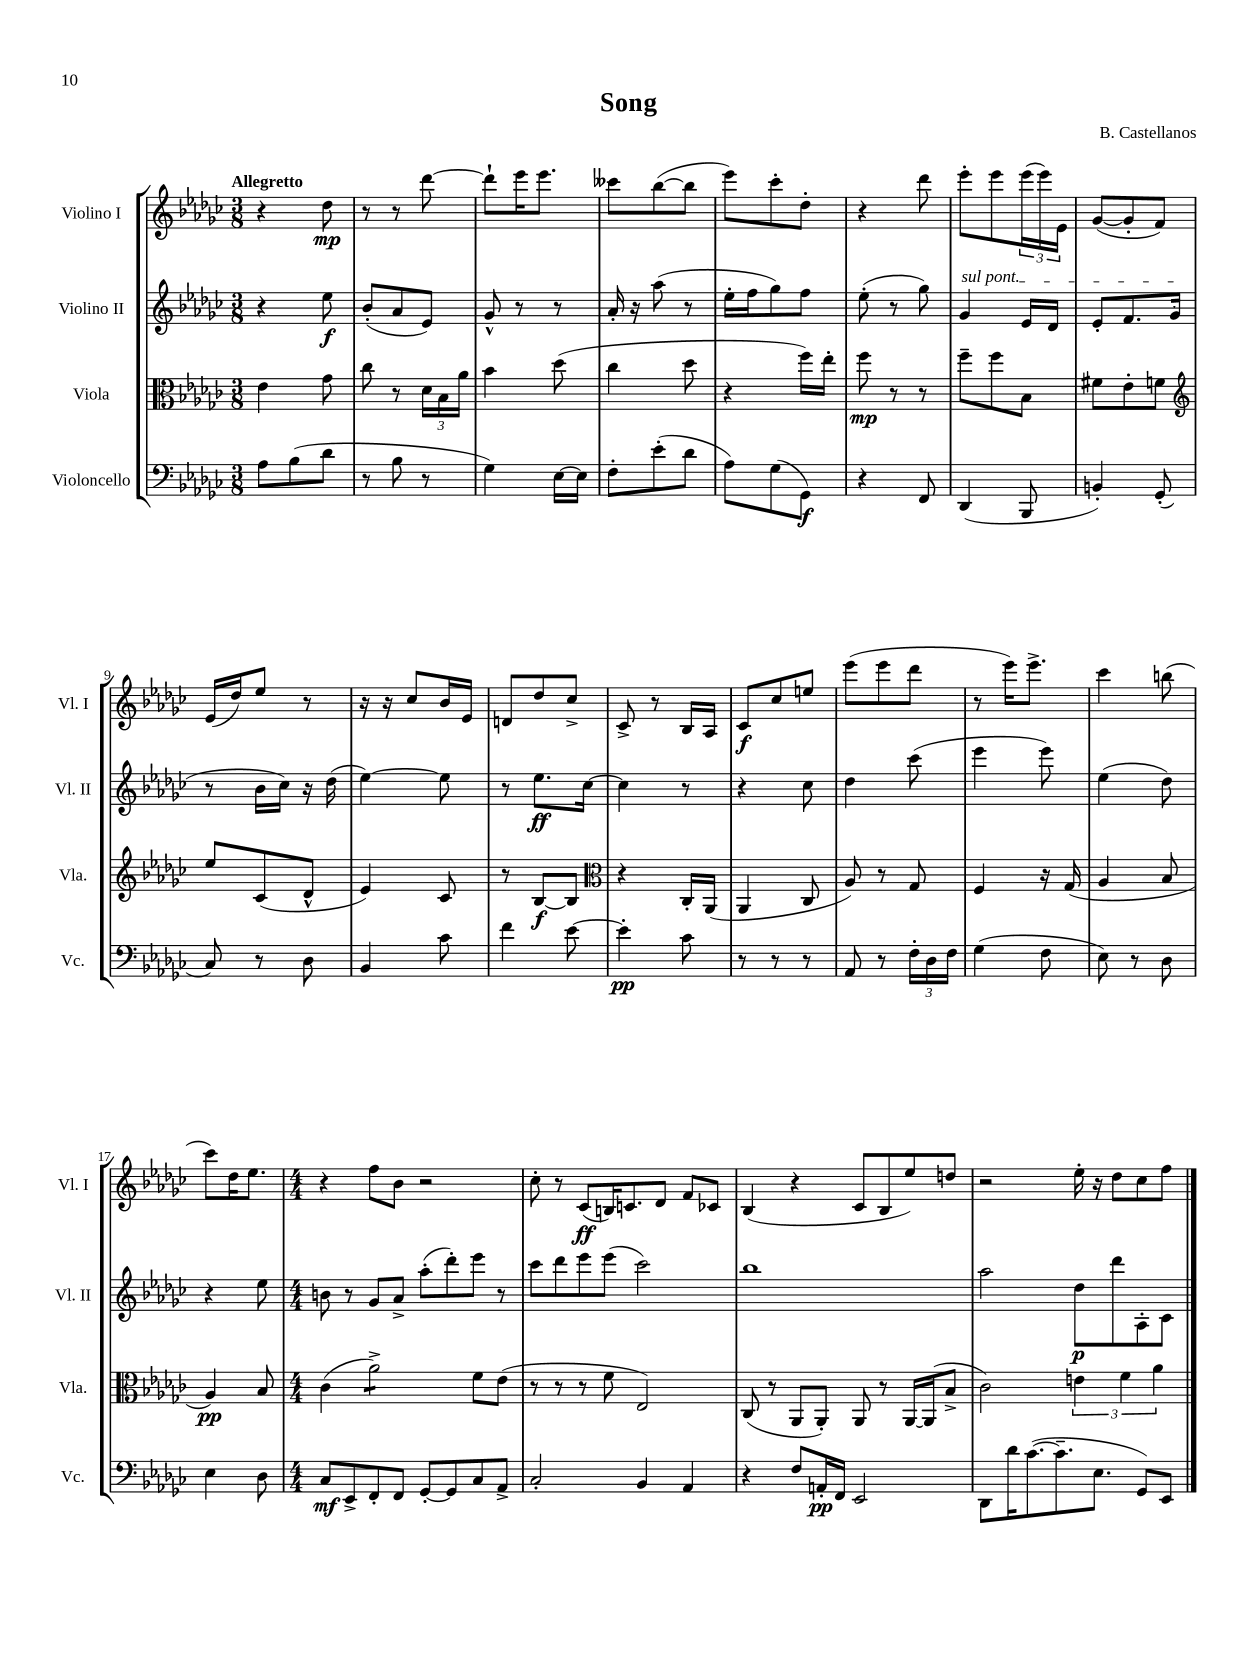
\header { title = "Song" composer = "B. Castellanos" }
<<
\new StaffGroup <<
\new Staff = "s0" \with { instrumentName = "Violino I" shortInstrumentName = "Vl. I" } {
    \clef treble \key ges \major \numericTimeSignature \time 3/8 \tempo "Allegretto"
    r4 des''8\mp |
    r8 r8 des'''8~ |
    des'''8-! ees'''16 ees'''8. |
    ceses'''8 bes''8~( bes''8 |
    ees'''8) ces'''8-. des''8-. |
    r4 des'''8 |
    ees'''8-. ees'''8 \tuplet 3/2 { ees'''16( ees'''16) ees'16 } |
    ges'8~( ges'8-. f'8) |
    ees'16( des''16) ees''8 r8 |
    r16 r16 ces''8 bes'16 ees'16 |
    d'8 des''8 ces''8-> |
    ces'8-> r8 bes16 aes16 |
    ces'8\f ces''8 e''8 |
    ees'''8( ees'''8 des'''8 |
    r8 ees'''16) ees'''8.-> |
    ces'''4 b''8( |
    ces'''8) des''16 ees''8. |
    \numericTimeSignature \time 4/4 r4 f''8 bes'8 r2 |
    ces''8-. r8 ces'8\ff( b16) c'8. des'8 f'8 ces'8 |
    bes4( r4 ces'8 bes8 ees''8) d''8 |
    r2 ees''16-. r16 des''8 ces''8 f''8 \bar "|." |
}
\new Staff = "s1" \with { instrumentName = "Violino II" shortInstrumentName = "Vl. II" } {
    \clef treble \key ges \major \numericTimeSignature \time 3/8
    r4 ees''8\f |
    bes'8-.( aes'8 ees'8) |
    ges'8-^ r8 r8 |
    aes'16-. r16 aes''8( r8 |
    ees''16-. f''16 ges''8) f''8 |
    ees''8-.( r8 ges''8) |
    \once \override TextSpanner.bound-details.left.text = \markup { \italic "sul pont." } ges'4\startTextSpan ees'16 des'16 |
    ees'8-. f'8. ges'16\stopTextSpan( |
    r8 bes'16 ces''16) r16 des''16( |
    ees''4~) ees''8 |
    r8 ees''8.\ff ces''16~ |
    ces''4 r8 |
    r4 ces''8 |
    des''4 ces'''8( |
    ees'''4 ees'''8) |
    ees''4( des''8) |
    r4 ees''8 |
    \numericTimeSignature \time 4/4 b'8 r8 ges'8 aes'8-> aes''8-.( des'''8-.) ees'''8 r8 |
    ces'''8 des'''8 ees'''8 ees'''8( ces'''2) |
    bes''1 |
    aes''2 des''8\p des'''8 aes8-. ces'8 \bar "|." |
}
\new Staff = "s2" \with { instrumentName = "Viola" shortInstrumentName = "Vla." } {
    \clef alto \key ges \major \numericTimeSignature \time 3/8
    ees'4 ges'8 |
    ces''8 r8 \tuplet 3/2 { des'16 bes16 aes'16 } |
    bes'4 des''8( |
    ces''4 des''8 |
    r4 f''16) ees''16-. |
    f''8\mp r8 r8 |
    f''8-- f''8 bes8 |
    fis'8 ees'8-. f'8 |
    \clef treble ees''8 ces'8( des'8-^ |
    ees'4) ces'8 |
    r8 bes8~\f bes8 |
    \clef alto r4 ces16-. aes,16( |
    aes,4 ces8 |
    aes8) r8 ges8 |
    f4 r16 ges16( |
    aes4 bes8 |
    aes4\pp) bes8 |
    \numericTimeSignature \time 4/4 ces'4( aes'2:8->) f'8 ees'8( |
    r8 r8 r8 f'8 ees2) |
    ces8( r8 aes,8 aes,8-.) aes,8 r8 aes,16~ aes,16( bes8-> |
    ces'2) \tuplet 3/2 { e'4 f'4 aes'4 } \bar "|." |
}
\new Staff = "s3" \with { instrumentName = "Violoncello" shortInstrumentName = "Vc." } {
    \clef bass \key ges \major \numericTimeSignature \time 3/8
    aes8 bes8( des'8 |
    r8 bes8 r8 |
    ges4) ees16~ ees16 |
    f8-. ees'8-.( des'8 |
    aes8) ges8( ges,8\f) |
    r4 f,8 |
    des,4( bes,,8 |
    b,4-.) ges,8-.( |
    ces8) r8 des8 |
    bes,4 ces'8 |
    f'4 ees'8~ |
    ees'4-.\pp ces'8 |
    r8 r8 r8 |
    aes,8 r8 \tuplet 3/2 { f16-. des16 f16 } |
    ges4( f8 |
    ees8) r8 des8 |
    ees4 des8 |
    \numericTimeSignature \time 4/4 ces8\mf ees,8-> f,8-. f,8 ges,8~-. ges,8 ces8 aes,8-> |
    ces2-. bes,4 aes,4 |
    r4 f8 a,16-.\pp f,16 ees,2 |
    des,8 des'16 ces'8.~( ces'8.-- ees8. ges,8) ees,8 \bar "|." |
}
>>
>>
